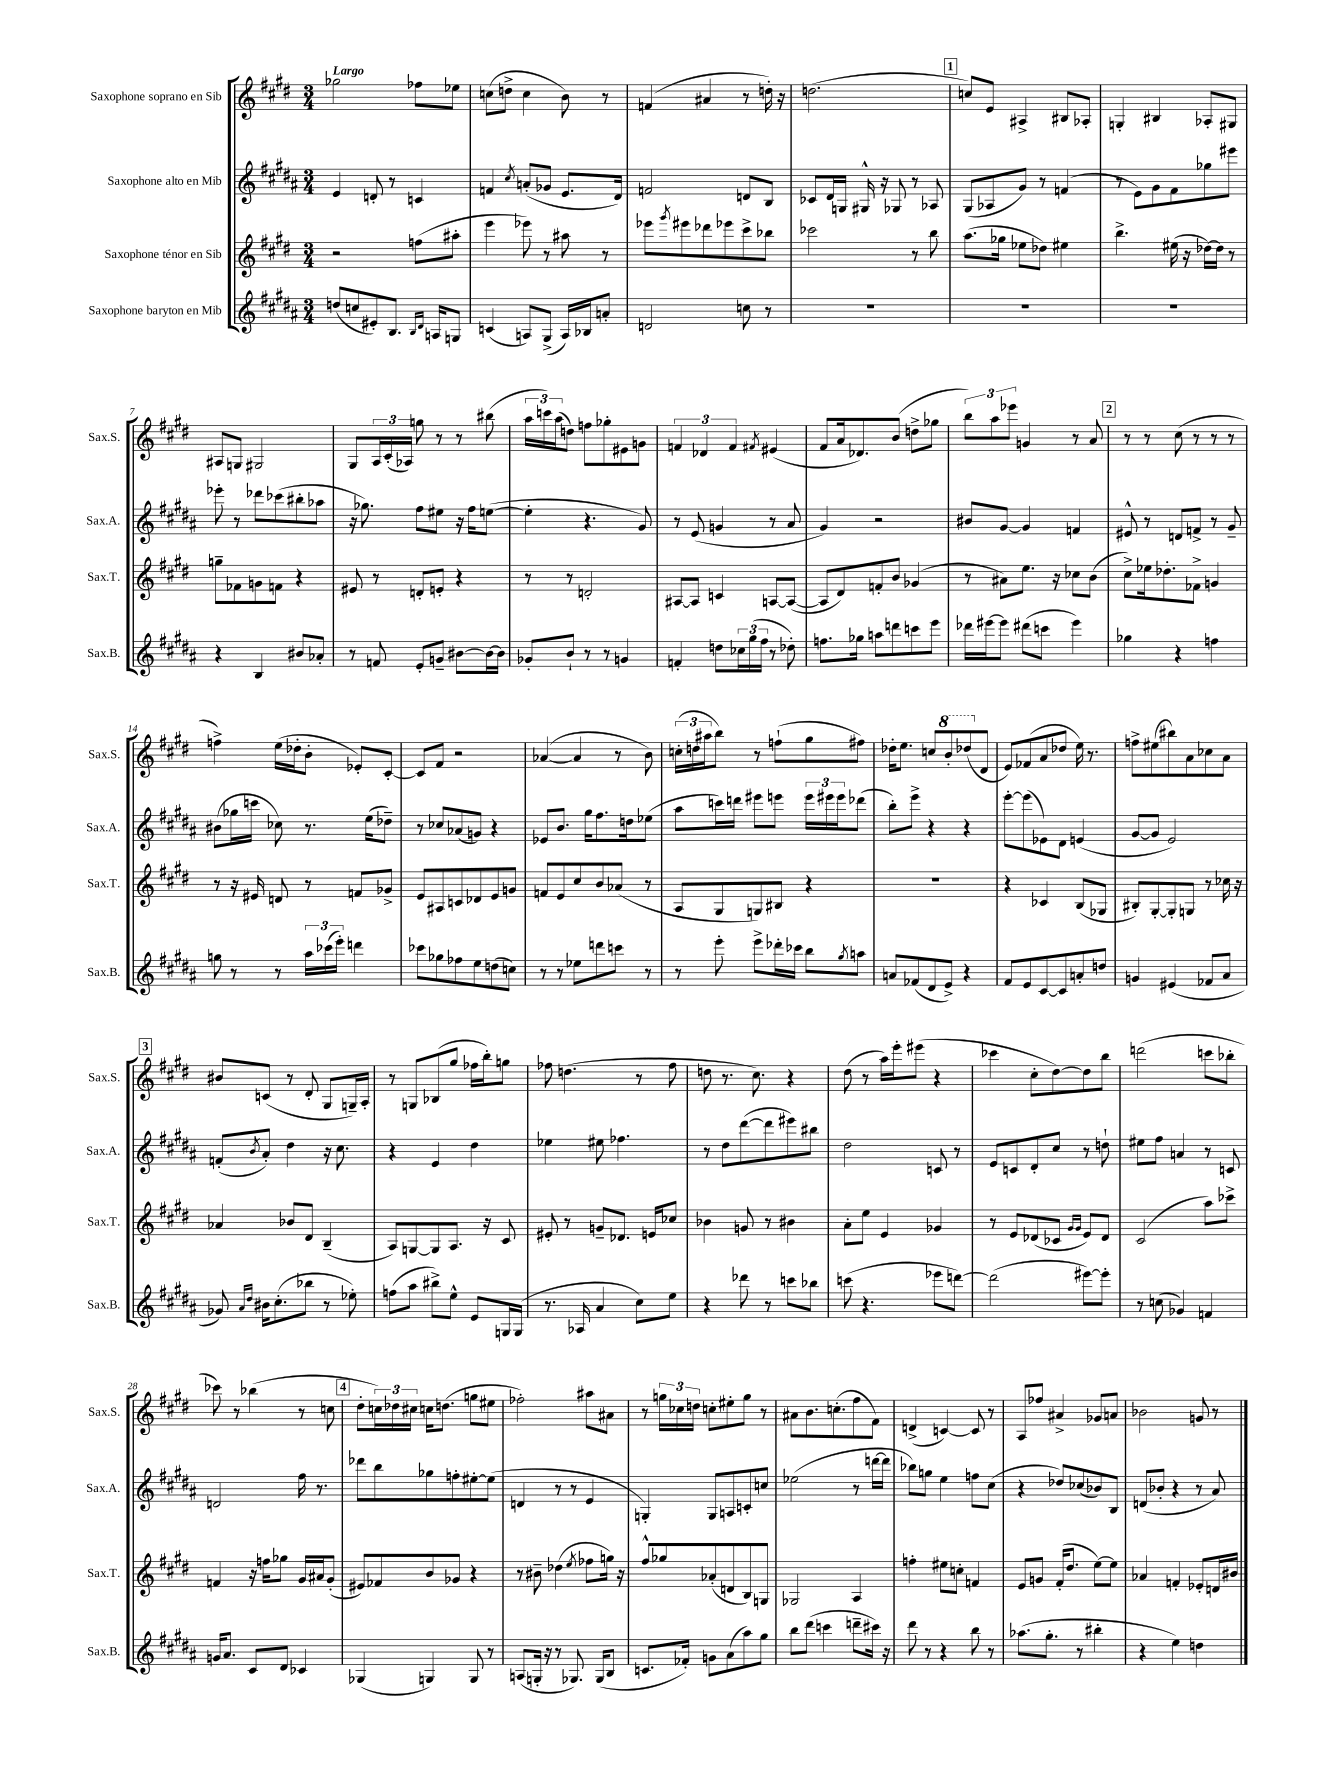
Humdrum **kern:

**kern	**kern	**kern	**kern
*staff4	*staff3	*staff2	*staff1
*clefG2	*clefG2	*clefG2	*clefG2
*k[f#c#g#d#a#]	*k[f#c#g#d#]	*k[f#c#g#d#a#]	*k[f#c#g#d#]
*M3/4	*M3/4	*M3/4	*M3/4
(8dd/L	2r	4e/	2gg-\
8cc/	.	.	.
8e#'/)	.	8d'/	.
8.B/J	.	8r	.
.	(8ff\L	4c/	8ff-\L
16qqB/LL	.	.	.
16qqd#/JJ	.	.	.
16A/LK	.	.	.
8G/J	8aa#'\J	.	8ee-\J
=	=	=	=
(4c/	4eee\	4f/	(8cc\L
.	.	.	8dd^\J
.	.	8qcc#/	.
8A/L)	8eee-\)	(8a'/L	4cc\
(8G#^/J	8r	8g-/J	.
16A/LL)	8aa#\	8.e/L	8b\)
16B-/J	.	.	.
8a'/J	8r	.	8r
.	.	16d#/Jk)	.
=	=	=	=
2d/	8eee-\L	2f/	(4f/
.	8qggg#/	.	.
.	8eee#\	.	.
.	8ddd-\	.	4a#/
.	8eee-\	.	.
8cc\	8ccc#^\	8d/L	8r
8r	8bb-\J	8B/J	16dd'\)
.	.	.	16r
=	=	=	=
2.r	2ccc-\	8c-/L	(2.dd\
.	.	16d#/L	.
.	.	16G/JJ	.
.	.	16G#^^/	.
.	.	16r	.
.	.	8G-/	.
.	8r	8r	.
.	8bb\	8A-/	.
=	=	=	=
2.r	(8.aa\L	(8G#/L	8cc/L)
.	.	8A-/	8e/J
.	16gg-\Jk	.	.
.	8ee-\L	8g#/J)	4A#^/
.	8dd-\J)	8r	.
.	4ee#\	(4f/	8B#/L
.	.	.	8A-'/J
=	=	=	=
2.r	4.bb^\	8r	4G'/
.	.	8e\L)	.
.	.	8g#\	4B#/
.	(16ee#\	8f#\	.
.	16r	.	.
.	[16dd-\LL)	8gg-\	8A-'/L
.	16dd-\]JJ	.	.
.	8r	8eee#\J	8G#/J
=	=	=	=
4r	8gg~\L	8eee-'\	8A#/L
.	8f-\	8r	8G/J
4B/	8g\	8ddd-\L	2G#/
.	8f\J	(8ccc-\	.
8b#/L	4r	8bb#'\	.
8a-'/J	.	8aa-\J	.
=	=	=	=
8r	8e#/	16r	8G#/L
.	.	8.gg-\)	.
8f/	8r	.	24A/L
.	.	.	(24c#'/
.	.	.	24A-/JJ)
8e'/L	8d'/L	8ff#\L	8gg\
8g~/J	8e'/J	8ee#\J	8r
[8b#\L	4r	16r	8r
.	.	16ff#\LK	.
16b#\_L	.	([8ee\J	(8bb#\
16b#\]JJ	.	.	.
=	=	=	=
8g-'/L	8r	4ee'\]	24aa\LL
.	.	.	24ccc\)
.	.	.	(24aa\J
8b`/J	8r	.	8dd\J)
8r	2d'/	4.r	8ff\L
8r	.	.	8gg-'\
4g/	.	.	8e#\
.	.	8g#/)	8g\J
=	=	=	=
4f'/	[8A#/L	8r	6f/
.	8A#/]J	(8e/	.
.	.	.	6d-/
8dd\L	4c/	4g/	.
.	.	.	6f/
24cc-\L	.	.	.
(24gg#\	.	.	.
24ff#\JJ	.	.	.
.	.	.	8qf#/
8r	[8A/L	8r	(4e#/
8dd-'\)	(8A/_J	8a#/	.
=	=	=	=
8.ff\L	8A/]L	4g#/)	8f#/L
.	8d#/)	.	16a/k
16gg-\Jk	.	.	8.d-/)
8aa\L	8f'/	2r	.
8ddd\	8b/J	.	(8b/J
8ccc\	(4g-/	.	8dd^\L
8eee\J	.	.	8gg-\J
=	=	=	=
16ddd-\LL	8r	8b#/L	12bb\L)
[16eee#\J	.	.	.
.	.	.	12aa\
8eee#\]J	8a#\L)	[8g#/J	.
.	.	.	12eee-\J
(8ddd#\L	8.ee\J	4g#/]	4g/
8ccc\J	.	.	.
.	16r	.	.
4eee#\)	8cc-\L	4f/	8r
.	(8b\J	.	8a/
=	=	=	=
4gg-\	8cc#^\L)	8e#^^/	8r
.	16ee-\k	8r	8r
.	8.dd-'\	.	.
4r	.	8d/L	(8cc#\
.	8f-^\J	8f^/J	8r
4ff\	4g/	8r	8r
.	.	8g#~/	8r
=	=	=	=
8gg\	8r	(8b#\L	4ff^\)
8r	16r	16gg-\L	.
.	16e#/	16ccc\JJ	.
8r	8d/	8cc-\)	(16ee\LL
.	.	.	16dd-'\J
24aa#\LL	8r	8.r	8b'\J
(24ccc-\	.	.	.
24eee'\JJ)	.	.	.
4ddd\	8f/L	.	8e-'/L)
.	.	(16ee\LK	.
.	8g-^/J	8dd-~\J)	[8c#'/J
=	=	=	=
8ccc-\L	8e/L	8r	8c#/]L
8gg-\	8A#/	8cc-/L	8f#/J
8ff-\	8c/	(8a-/	2r
8ee\	8d-/	8g/J)	.
(8dd\	8e/	4r	.
8cc\J)	8g/J	.	.
=	=	=	=
8r	8f/L	8e-/L	([4a-/
8r	8e/	8.b/J	.
8ee-\L	8cc#/	.	4a-/]
.	.	16gg#\LK	.
8ddd\	8b/	8.ff#\	.
8ccc\J	(8a-/J	.	8r
.	.	16dd\k	.
8r	8r	(8ee-\J	8b\)
=	=	=	=
8r	8A/L	8aa#\L	(24cc'\LL
.	.	.	24dd\
.	.	.	24aa#\J
8eee'\	8G#/	16ccc\L)	8bb\J)
.	.	16ddd\JJ	.
8eee^\L	8G/)	8eee#\L	8r
16ddd-'\L	8B#/J	8eee\J	(8ff`\L
16ccc-\JJ	.	.	.
8bb\L	4r	24eee\LL	8gg#\
.	.	24eee#\	.
.	.	24eee#\J	.
8qgg#/	.	.	.
8aa\J	.	(8ddd-\J	8ff#\J)
=	=	=	=
8a/L	2.r	8bb'\L)	16dd-'\LK
.	.	.	8.ee\J
(8f-/	.	8eee^\J	.
8d#/	.	4r	8cc/L
8e^/J)	.	.	8bb'/
4r	.	4r	(8ddd-/
.	.	.	8d#/J
=	=	=	=
8f#/L	4r	[8eee'\L	8e/L)
8e/	.	(8eee\]	(8f-/
[8c#/	4c-/	8e-\)	8a/
8c#/]	.	8d#\J	8dd-/J
8a'/	(8B/L	(4e/	16ee\)
.	.	.	8.r
8dd/J	8G-/J	.	.
=	=	=	=
4g/	8B#'/L)	[8g#/L	8ff^\L
.	[8G#'/	8g#/]J	(8ee#\
(4e#/	8G#'/]	2e/)	8bb#\)
.	8G/J	.	8a\
8f-/L	8r	.	8cc-\
8a#/J	16cc-\	.	8a\J
.	16r	.	.
=	=	=	=
8g-/)	4a-/	(8f'/L	8b#/L
16qqa#/LL	.	.	.
16qqdd#/JJ	.	8qb/	.
16b#\LK	.	8a#'/J)	(8c/J
(8.cc#'\	.	.	.
.	8b-/L	4dd#\	8r
8bb-\J	8d#/J	.	8d#'/
8r	(4B~/	16r	8G#/L
.	.	8.cc#\	.
8ee-'\)	.	.	16G~/L)
.	.	.	16A'/JJ
=	=	=	=
(8ff\L	8A/L)	4r	8r
8aa#\J	[8G/	.	8G/L
8bb#^\L)	8G/]	4e/	(8B-/
8ee^^\J	8.A/J	.	8gg#/J
8e/L	.	4dd#\	16ff-\LL
.	16r	.	16bb'\J)
16G/L	8c#/	.	8gg\J
(16G/JJ	.	.	.
=	=	=	=
8.r	8e#'/	4ee-\	8ff-\
.	8r	.	(4.dd\
16A-/	.	.	.
4a#/	8g~/L	8ee#\	.
.	8.d-/J	4.ff-\	.
8cc#\L)	.	.	8r
.	16e/LK	.	.
8ee\J	8cc-/J	.	8ff-\
=	=	=	=
4r	4b-\	8r	8dd\
.	.	8dd#\L	8.r
8ddd-\	8g/	([8ddd#\	.
.	.	.	8.cc#\)
8r	8r	8ddd#\]	.
8ccc\L	4b#\	8eee#\)	4r
8bb-\J	.	8bb#\J	.
=	=	=	=
(8ccc\	8a'\L	2dd#\	(8dd#\
4.r	8ee\J	.	8r
.	4e/	.	16aa\LL)
.	.	.	16eee'\J
.	.	.	(8eee#\J
8eee-\L	4g-/	8c/	4r
[8ddd\J)	.	8r	.
=	=	=	=
(2ddd\]	8r	8e/L	4ccc-\
.	8e/L	8c/	.
.	(8d-/	8d#'/	8cc#'\L
.	8c-/J	8cc#/J	[8dd#\)
.	16qqg#/LL	.	.
.	16qqg#/JJ	.	.
[8eee#\L)	8e/L)	8r	8dd#\]
8eee#'\]J	8d-/J	8dd`\	8bb\J
=	=	=	=
8r	(2c#/	8ee#\L	(2ddd\
(8cc\	.	8ff#\J	.
4g-/)	.	4a/	.
4f/	8aa\L)	8r	8ccc\L
.	8ccc-^\J	8c/	8bb-'\J
=	=	=	=
16g/LK	4f/	2d/	8ccc-\)
8.a#/J	.	.	.
.	.	.	8r
8c#/L	16r	.	(4bb-\
.	16ff\LK	.	.
8d#/J	8gg-\J	.	.
4c-/	16g#/LL	16ff#\	8r
.	16a#/J	8.r	.
.	(8g#'/J	.	8cc\
=	=	=	=
(4G-/	8e#/L)	8ddd-\L	8dd#'\L
.	8f-/	8bb\	24cc\L)
.	.	.	24dd-\
.	.	.	24cc#\JJ
4G/)	8b/	8gg-\	16cc\LK
.	.	.	(8.dd\J
.	8g-/J	8ff'\	.
8G/	4r	[8ee#'\	8gg\L
8r	.	(8ee#\]J	8ee#\J
=	=	=	=
(8A/L	8r	4d/	2ff-'\)
16G'/Jk	8b#~\	.	.
16r	.	.	.
8r	(4dd-\	8r	.
8.G-/)	.	8r	.
.	8qee/	.	.
.	8ff-\L	4e/	8aa#\L
(16G-/LK	.	.	.
8B/J	16gg\Jk)	.	8a#\J
.	16r	.	.
=	=	=	=
8.c/L	8ff#^^/L	4G'/)	8r
.	8gg-/	.	24gg\LL
.	.	.	24cc-\
16f-'/Jk)	.	.	.
.	.	.	24dd\JJ
8g\L	(8a-'/	8G/L	8cc'\L
(8a#\	8d/	8A/	8ee#'\
8aa#\)	8B/)	8c'/	8gg\J
8gg#\J	8G/J	8cc/J	8r
=	=	=	=
8bb\L	2G-/	(2ee-\	8a#\L
(8ddd#\J	.	.	8.b\
4ccc\	.	.	.
.	.	.	(8.cc'\
8ddd~\L	4A/	8r	8ff#\
16ccc#\Jk)	.	[16ddd\LL	8f#\J)
16r	.	16ddd\]JJ	.
=	=	=	=
8ddd#\	4ff'\	8bb-\L)	(4d^/
8r	.	8gg\J	.
4r	8ee#\L	4ee\	[4c/)
.	8cc'\J	.	.
8bb\	4f/	8ff\L	8c/]
8r	.	(8cc#\J	8r
=	=	=	=
(8.aa-\L	8e/L	4r	8A/L
.	8g/J	.	8ff-/J
8.gg#'\J	.	.	.
.	(16f#'/LK	8dd-/L)	4a#^/
.	8.dd#/J	.	.
8r	.	(8cc-/	.
4bb#'\	[8ee\L)	8b-/)	8g-/L
.	8ee\]J	8B/J	8a/J
=	=	=	=
4r	4a-/	(8d/L	2b-\
.	.	8b-'/J	.
4ee\)	4f'/	4r	.
4dd\	8e-'/L	8r	8g/
.	16d/L	8a#/)	8r
.	16b#/JJ	.	.
==	==	==	==
*-	*-	*-	*-
